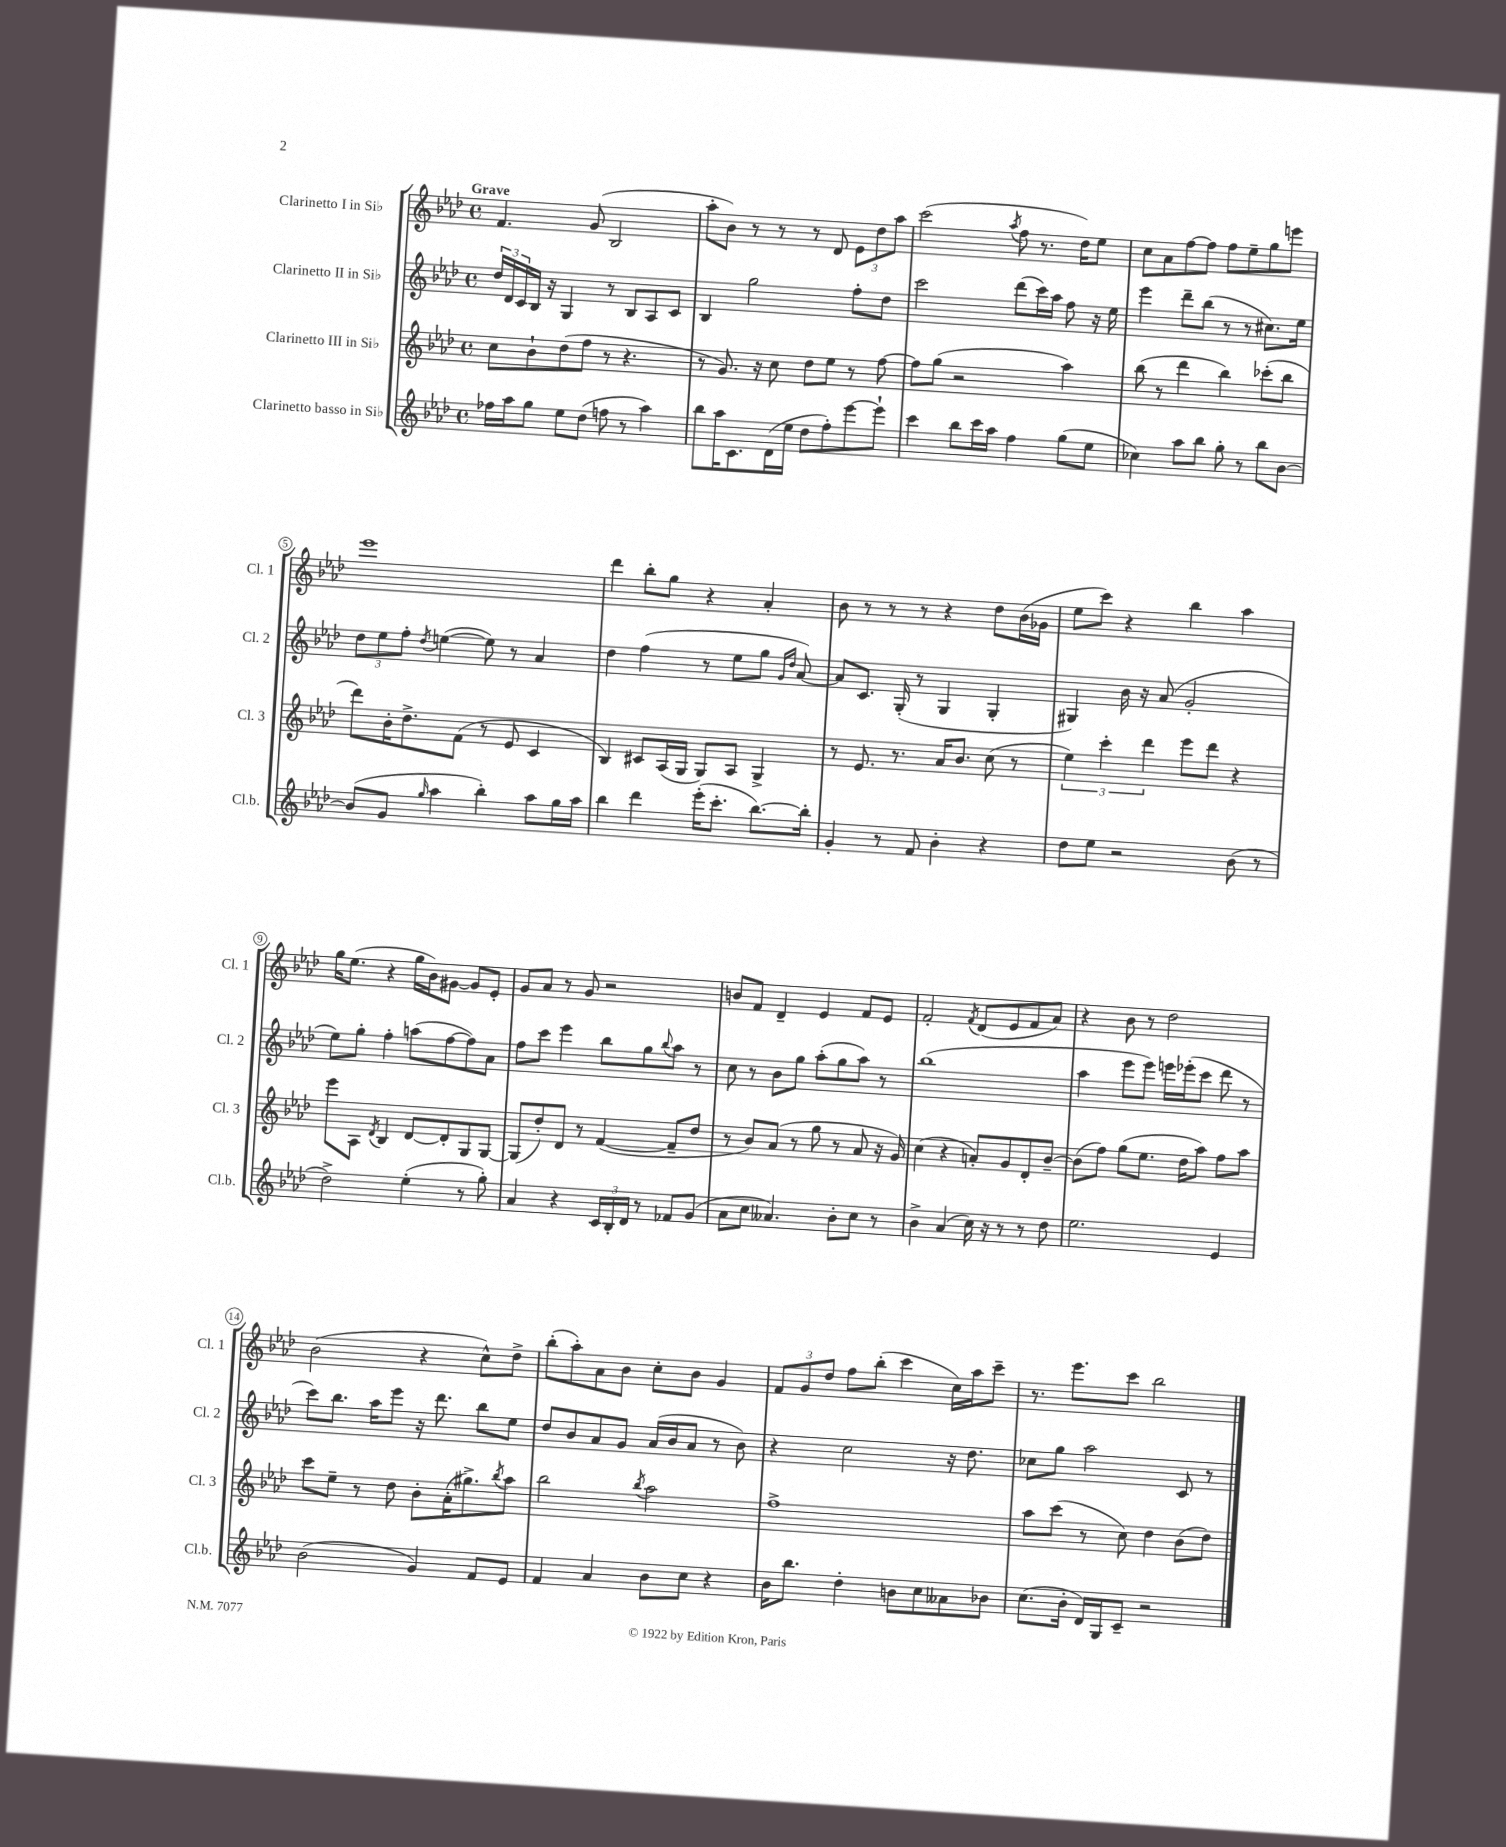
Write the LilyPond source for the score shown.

<<
\new StaffGroup <<
\new Staff = "s0" \with { instrumentName = "Clarinetto I in Sib" shortInstrumentName = "Cl. 1" } {
    \clef treble \key aes \major \defaultTimeSignature \time 4/4 \tempo "Grave"
    f'4. g'8( bes2 |
    aes''8-. bes'8) r8 r8 r8 des'8 \tuplet 3/2 { ees'8 des''8 aes''8 } |
    c'''2( \acciaccatura { aes''8 } f''8 r8. des''16) ees''8 |
    c''8 aes'8 f''8~ f''8 f''8 ees''8-- g''8 e'''8 |
    ees'''1 |
    des'''4 bes''8-. g''8 r4 aes'4-. |
    bes'8 r8 r8 r8 r4 des''8 bes'16( ges'16 |
    ees''8 c'''8) r4 bes''4 aes''4 |
    g''16 ees''8.( r4 g''16 bes'16) gis'8~ gis'8 ees'8-. |
    g'8 aes'8 r8 g'8 r2 |
    b'8 f'8 des'4-- ees'4 f'8 ees'8 |
    f'2-. \acciaccatura { f'8 } des'8( ees'8 f'8 aes'8) |
    r4 bes'8 r8 des''2 |
    bes'2( r4 c''8-^) des''8-> |
    bes''8-.( aes''8-.) aes'8 bes'8 c''8-. bes'8 g'4 |
    \tuplet 3/2 { f'8 g'8 des''8 } f''8 bes''8-.( c'''4 c''16) aes''16 c'''8-- |
    r8. ees'''8. c'''8 bes''2 \bar "|." |
}
\new Staff = "s1" \with { instrumentName = "Clarinetto II in Sib" shortInstrumentName = "Cl. 2" } {
    \clef treble \key aes \major \defaultTimeSignature \time 4/4
    \tuplet 3/2 { des''16 des'16 c'16 } bes16 r16 g4 r8 bes8 aes8 c'8 |
    bes4 g''2 f''8-. des''8 |
    c'''2 des'''8( c'''16) aes''16 f''8 r16 ees''16 |
    ees'''4 des'''8-- bes''8( r8 r8 cis''8.) ees''16 |
    \tuplet 3/2 { des''8 ees''8 f''8-. } \acciaccatura { des''8 } e''4~( e''8) r8 aes'4 |
    des''4 f''4( r8 ees''8 g''8 \grace { g'16 des''16 } aes'8~) |
    aes'8 c'8. g16-.( r8 g4 g4-. |
    gis4) bes'16 r16 aes'8( g'2-. |
    ees''8) g''8-. f''4-. a''8( f''8~ f''8) aes'8 |
    f''8 c'''8 ees'''4 bes''8 g''8 \appoggiatura { bes''8 } aes''8 r8 |
    c''8 r8 bes'8 g''8 aes''8-.( g''8 aes''8) r8 |
    bes''1( |
    aes''4 ees'''8 ees'''8) e'''16 ees'''16-.( c'''8 des'''8 r8 |
    c'''8) bes''8. aes''16 ees'''8 r16 des'''8. bes''8 ees''8 |
    des''8 bes'8 aes'8 g'8 aes'16( bes'16 aes'8 r8 bes'8) |
    r4 c''2 r16 des''8. |
    ces''8 g''8 aes''2 c'8 r8 \bar "|." |
}
\new Staff = "s2" \with { instrumentName = "Clarinetto III in Sib" shortInstrumentName = "Cl. 3" } {
    \clef treble \key aes \major \defaultTimeSignature \time 4/4
    c''8 bes'8-! des''8( f''8 r8 r4. |
    r8 g'8.) r16 c''8 des''8 ees''8 r8 f''8~ |
    f''8 g''8( r2 aes''4) |
    bes''8( r8 des'''4 bes''4) ces'''8-.( bes''8 |
    des'''8) bes'16-. des''8.-> f'8( r8 ees'8 c'4 |
    bes4) cis'8 aes16( g16 g8) aes8 g4-> |
    r8 ees'8. r8. aes'16 bes'8. c''8( r8 |
    \tuplet 3/2 { ees''4) c'''4-. des'''4 } ees'''8 des'''8 r4 |
    ees'''8 aes8 \acciaccatura { des'8 } bes4 des'8~ des'8-. g8 g8~ |
    g8( des''8-.) des'8 r8 f'4~( f'8-- des''8 |
    r8 bes'8) aes'8( r8 g''8 r8 aes'8 r16 g'16) |
    c''4( r4 a'8-.) g'8 des'8-. bes'8~-- |
    bes'8( f''8) g''8( ees''8. des''16 aes''8) f''8 aes''8 |
    c'''8 ees''8-- r8 des''8 bes'8-. aes'16-.( gis''8.->) \acciaccatura { bes''8 } aes''8 |
    bes''2 \acciaccatura { bes''8 } aes''2 |
    f''1-> |
    aes''8 c'''8( r8 c''8) des''4 bes'8( des''8) \bar "|." |
}
\new Staff = "s3" \with { instrumentName = "Clarinetto basso in Sib" shortInstrumentName = "Cl.b." } {
    \clef treble \key aes \major \defaultTimeSignature \time 4/4
    fes''16 aes''16 g''8 ees''8 des''8( f''8 r8 aes''4) |
    bes''8 aes''16 c'8. des'16( ees''16 des''8 f''8-.) ees'''8~ ees'''8-! |
    c'''4 bes''8 c'''16 aes''16 f''4 g''8( ees''8 |
    ces''4) aes''8 bes''8 g''8-. r8 bes''8 bes'8~ |
    bes'8( g'8 \grace { g''16 } aes''4 bes''4-.) aes''8 g''16 aes''16 |
    bes''4 des'''4 ees'''16-.( c'''8.-. bes''8.~) bes''16-. |
    g'4-. r8 f'8 bes'4-. r4 |
    des''8 ees''8 r2 bes'8( r8 |
    des''2->) ees''4-.( r8 g''8-.) |
    aes'4 r4 \tuplet 3/2 { c'16 bes16-. des'16 } r8 fes'8 g'8( |
    aes'8 c''8 aeses'4.) bes'8-. c''8 r8 |
    bes'4-> aes'4( c''16) r16 r8 r8 des''8 |
    ees''2. ees'4 |
    bes'2( g'4) f'8 ees'8 |
    f'4 aes'4 bes'8 c''8 r4 |
    bes'16 bes''8. des''4-. b'8 c''8 aeses'8 bes'8 |
    c''8.( bes'16-. des'16) g16 c'8-- r2 \bar "|." |
}
>>
>>
\layout { \context { \Score \override BarNumber.stencil = #(make-stencil-circler 0.1 0.3 ly:text-interface::print) } }
